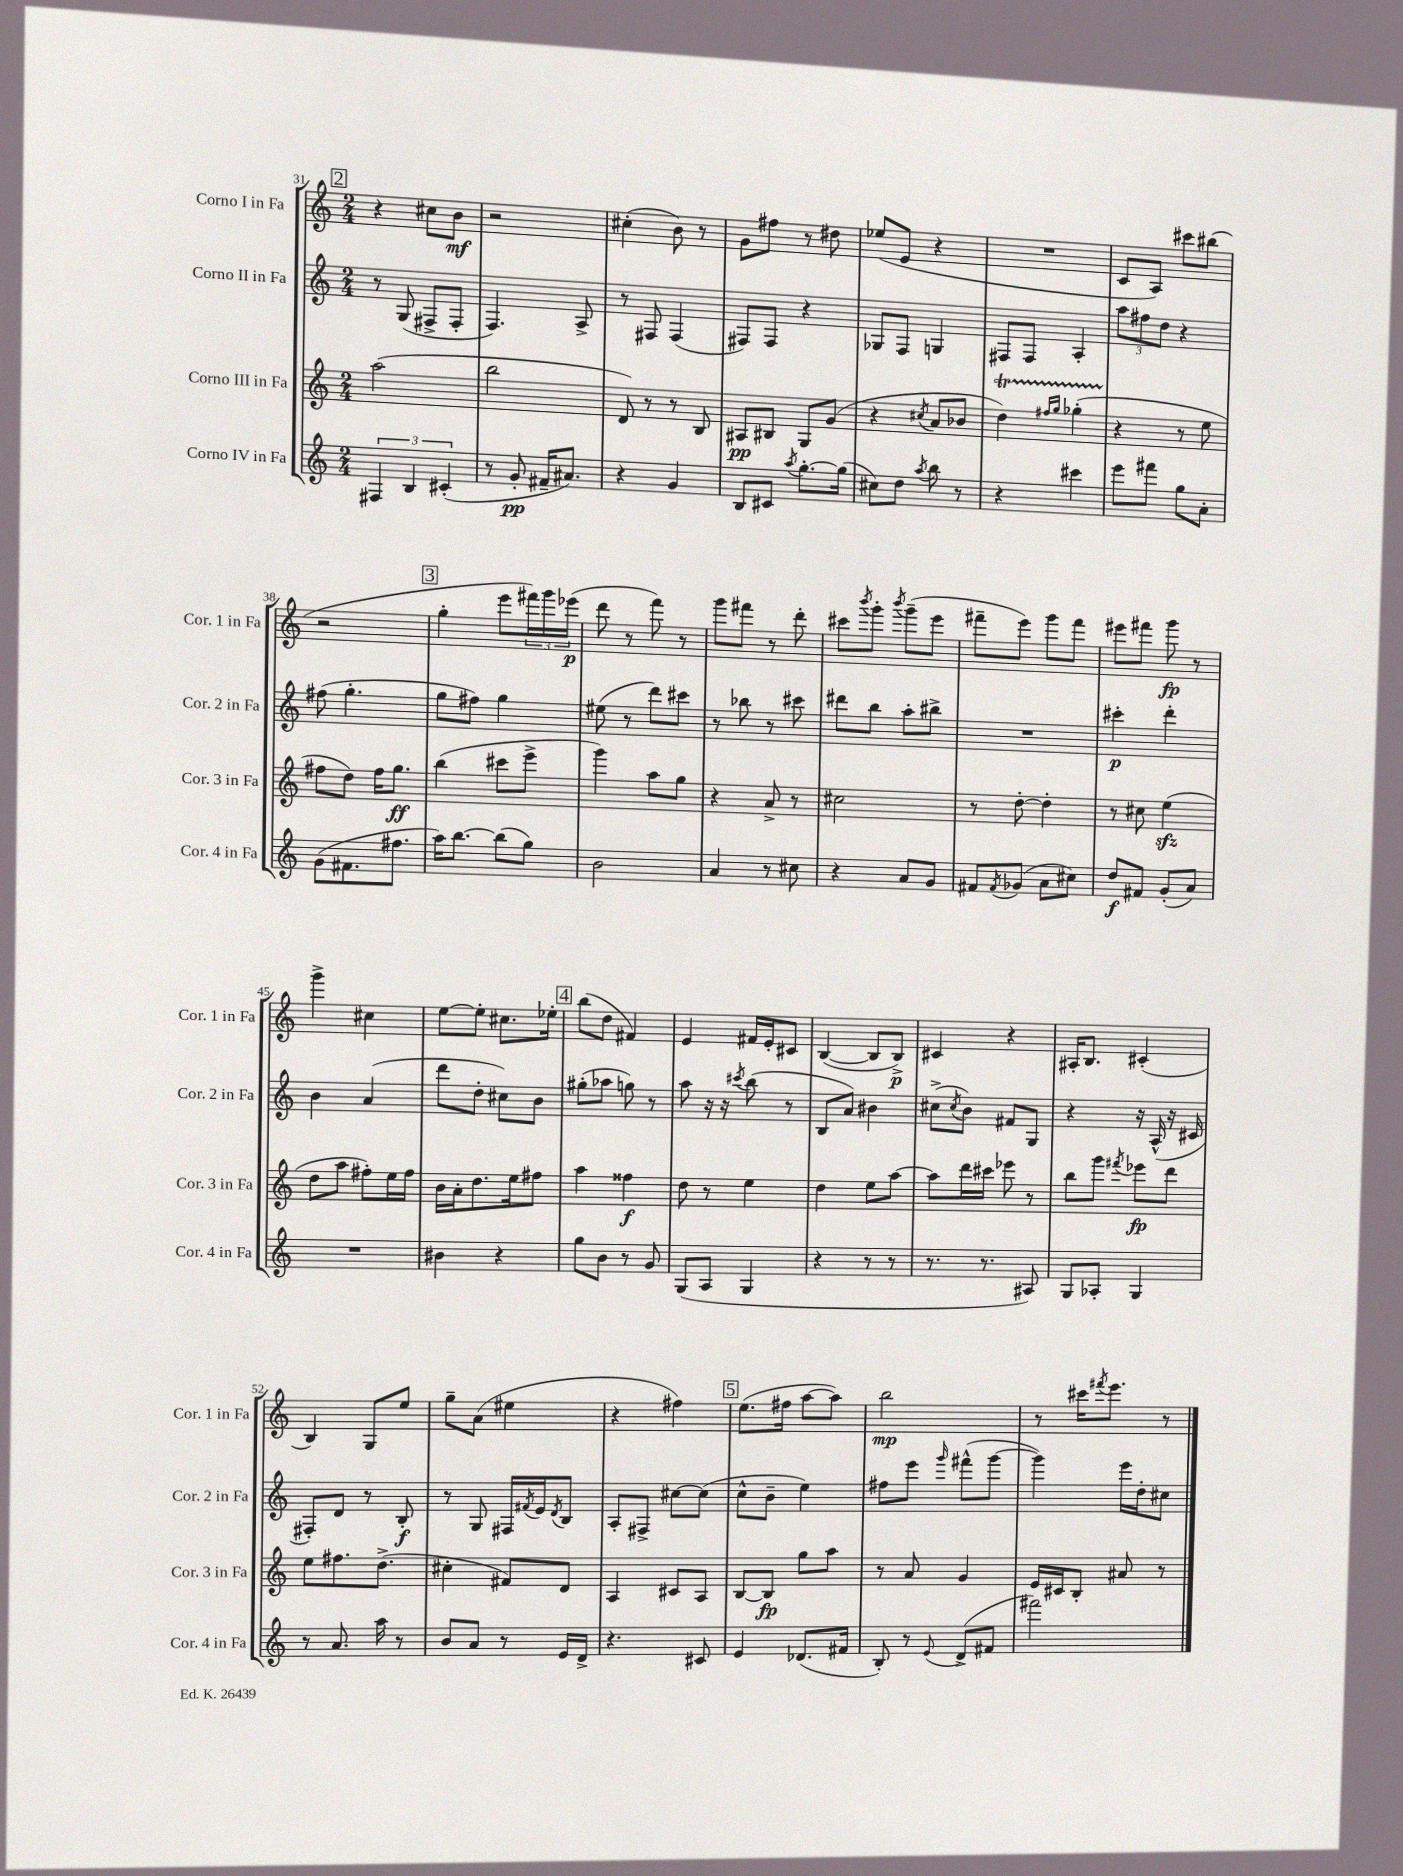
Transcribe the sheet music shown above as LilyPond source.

<<
\new StaffGroup <<
\new Staff = "s0" \with { instrumentName = "Corno I in Fa" shortInstrumentName = "Cor. 1 in Fa" } {
    \clef treble \key c \major \numericTimeSignature \time 2/4
    \mark \markup { \box "2" } r4 cis''8 b'8\mf |
    r2 |
    cis''4-.( b'8) r8 |
    g'8 fis''8 r8 dis''8 |
    ees''8( e'8 r4 |
    R2 |
    c'8 a8) cis'''8 bis''8( |
    r2 |
    \mark \markup { \box "3" } g''4-. e'''8 \tuplet 3/2 { fis'''16) g'''16 ees'''16\p( } |
    d'''8 r8 f'''8) r8 |
    g'''8 fis'''8 r8 d'''8-. |
    cis'''8 \acciaccatura { b'''8 } g'''8-. \acciaccatura { b'''8 } g'''8--( e'''8 |
    fis'''8-- e'''8) g'''8 fis'''8 |
    eis'''8 fis'''8 g'''8\fp r8 |
    g'''4-> cis''4 |
    e''8~ e''8-. cis''8. ees''16-. |
    \mark \markup { \box "4" } b''8( d''8 fis'4) |
    e'4 fis'16 e'16-. cis'8 |
    b4~( b8 b8->\p) |
    cis'4 r4 |
    ais16-. b8. cis'4-.( |
    b4) g8 e''8 |
    g''8-- a'8( eis''4 |
    r4 fis''4) |
    \mark \markup { \box "5" } e''8.( fis''16 a''8~ a''8) |
    b''2\mp |
    r8 cis'''16 \acciaccatura { fis'''8 } e'''8. r8 \bar "|." |
}
\new Staff = "s1" \with { instrumentName = "Corno II in Fa" shortInstrumentName = "Cor. 2 in Fa" } {
    \clef treble \key c \major \numericTimeSignature \time 2/4
    \mark \markup { \box "2" } r8 g8( fis8-> fis8-. |
    f4.) a8-> |
    r8 fis8 fis4( |
    fis8) fis8 r4 |
    ges8 f8 g4 |
    fis8 fis8 a4-. |
    \tuplet 3/2 { a''8 fis''8 d''8 } r4 |
    fis''8( g''4.-. |
    \mark \markup { \box "3" } g''8 fis''8) g''4 |
    eis''8( r8 d'''8) cis'''8 |
    r8 bes''8 r8 cis'''8 |
    dis'''8 b''8 a''8-. bis''8-> |
    R2 |
    cis'''4-.\p d'''4-. |
    b'4 a'4( |
    d'''8 d''8-. cis''8) b'8 |
    \mark \markup { \box "4" } gis''8-.( aes''8 g''8) r8 |
    a''8 r16 r16 \acciaccatura { cis'''8 } b''8( r8 |
    b8 a'8) bis'4 |
    cis''8->( \acciaccatura { cis''8 } b'8) fis'8 g8 |
    r4 r16 a16-^( r16 cis'16 |
    fis8-.) d'8 r8 b8-.\f |
    r8 g8 fis16 \acciaccatura { fis'8 } e'16 \acciaccatura { d'8 } b8 |
    a8-. fis8-> cis''8~ cis''8( |
    \mark \markup { \box "5" } c''8-^ b'8-- e''4) |
    fis''8 e'''8 \grace { g'''16 } fis'''8-^( g'''8~ |
    g'''4) e'''16 d''16-. cis''8 \bar "|." |
}
\new Staff = "s2" \with { instrumentName = "Corno III in Fa" shortInstrumentName = "Cor. 3 in Fa" } {
    \clef treble \key c \major \numericTimeSignature \time 2/4
    \mark \markup { \box "2" } a''2( |
    b''2 |
    d'8) r8 r8 b8 |
    ais8\pp bis8 g8 g'8( |
    r4 \acciaccatura { cis''8 } a'8 bes'8 |
    d''4\startTrillSpan) \grace { fis''16 g''16 } ges''4-.( |
    r4\stopTrillSpan r8 e''8 |
    fis''8 d''8) fis''16 g''8.\ff |
    \mark \markup { \box "3" } b''4( cis'''8 e'''8-> |
    g'''4) a''8 g''8 |
    r4 a'8-> r8 |
    cis''2 |
    r8 d''8~-. d''4-. |
    r8 cis''8 e''4\sfz( |
    d''8 a''8 fis''8-.) e''16 fis''16 |
    b'16 a'16-. d''8. e''16 fis''8 |
    \mark \markup { \box "4" } a''4 fisis''4\f |
    d''8 r8 e''4 |
    d''4 e''8 a''8~ |
    a''8 d'''16 cis'''16 ees'''8 r8 |
    b''8 g'''8 \acciaccatura { fis'''8 } ees'''8\fp d'''8 |
    e''8 fis''8. d''8.->( |
    cis''4-. fis'8) d'8 |
    a4 cis'8 a8 |
    \mark \markup { \box "5" } b8~ b8\fp g''8 a''8 |
    r8 a'8 g'4 |
    e'16 cis'16 b8-. ais'8 r8 \bar "|." |
}
\new Staff = "s3" \with { instrumentName = "Corno IV in Fa" shortInstrumentName = "Cor. 4 in Fa" } {
    \clef treble \key c \major \numericTimeSignature \time 2/4
    \mark \markup { \box "2" } \tuplet 3/2 { fis4 b4 cis'4-.( } |
    r8 g'8-.\pp fis'16-- ais'8.) |
    r4 g'4 |
    b8 cis'8 \acciaccatura { a''8 } g''8.~-. g''16( |
    cis''8) d''8 \acciaccatura { a''8 } b''8 r8 |
    r4 cis'''4 |
    e'''8 fis'''8 g''8 a'8-. |
    g'8( fis'8. fis''8. |
    \mark \markup { \box "3" } a''16) b''8.~ b''8( g''8) |
    b'2 |
    a'4 r8 cis''8 |
    r4 a'8 g'8 |
    fis'8 \acciaccatura { fis'8 } ges'8( a'8 cis''8) |
    d''8\f fis'8 g'8-.( a'8) |
    R2 |
    bis'4 r4 |
    \mark \markup { \box "4" } g''8 b'8 r8 g'8 |
    g8( a8 g4 |
    r4 r8 r8 |
    r8. r8. ais8) |
    g8 aes8-. g4 |
    r8 a'8. a''16 r8 |
    b'8 a'8 r8 e'16 d'16-> |
    r4. cis'8 |
    \mark \markup { \box "5" } e'4 des'8.( fis'16 |
    b8-.) r8 \appoggiatura { e'8 } d'8->( fis'8 |
    fis'''2) \bar "|." |
}
>>
>>
\layout { \context { \Score currentBarNumber = #31 } }
